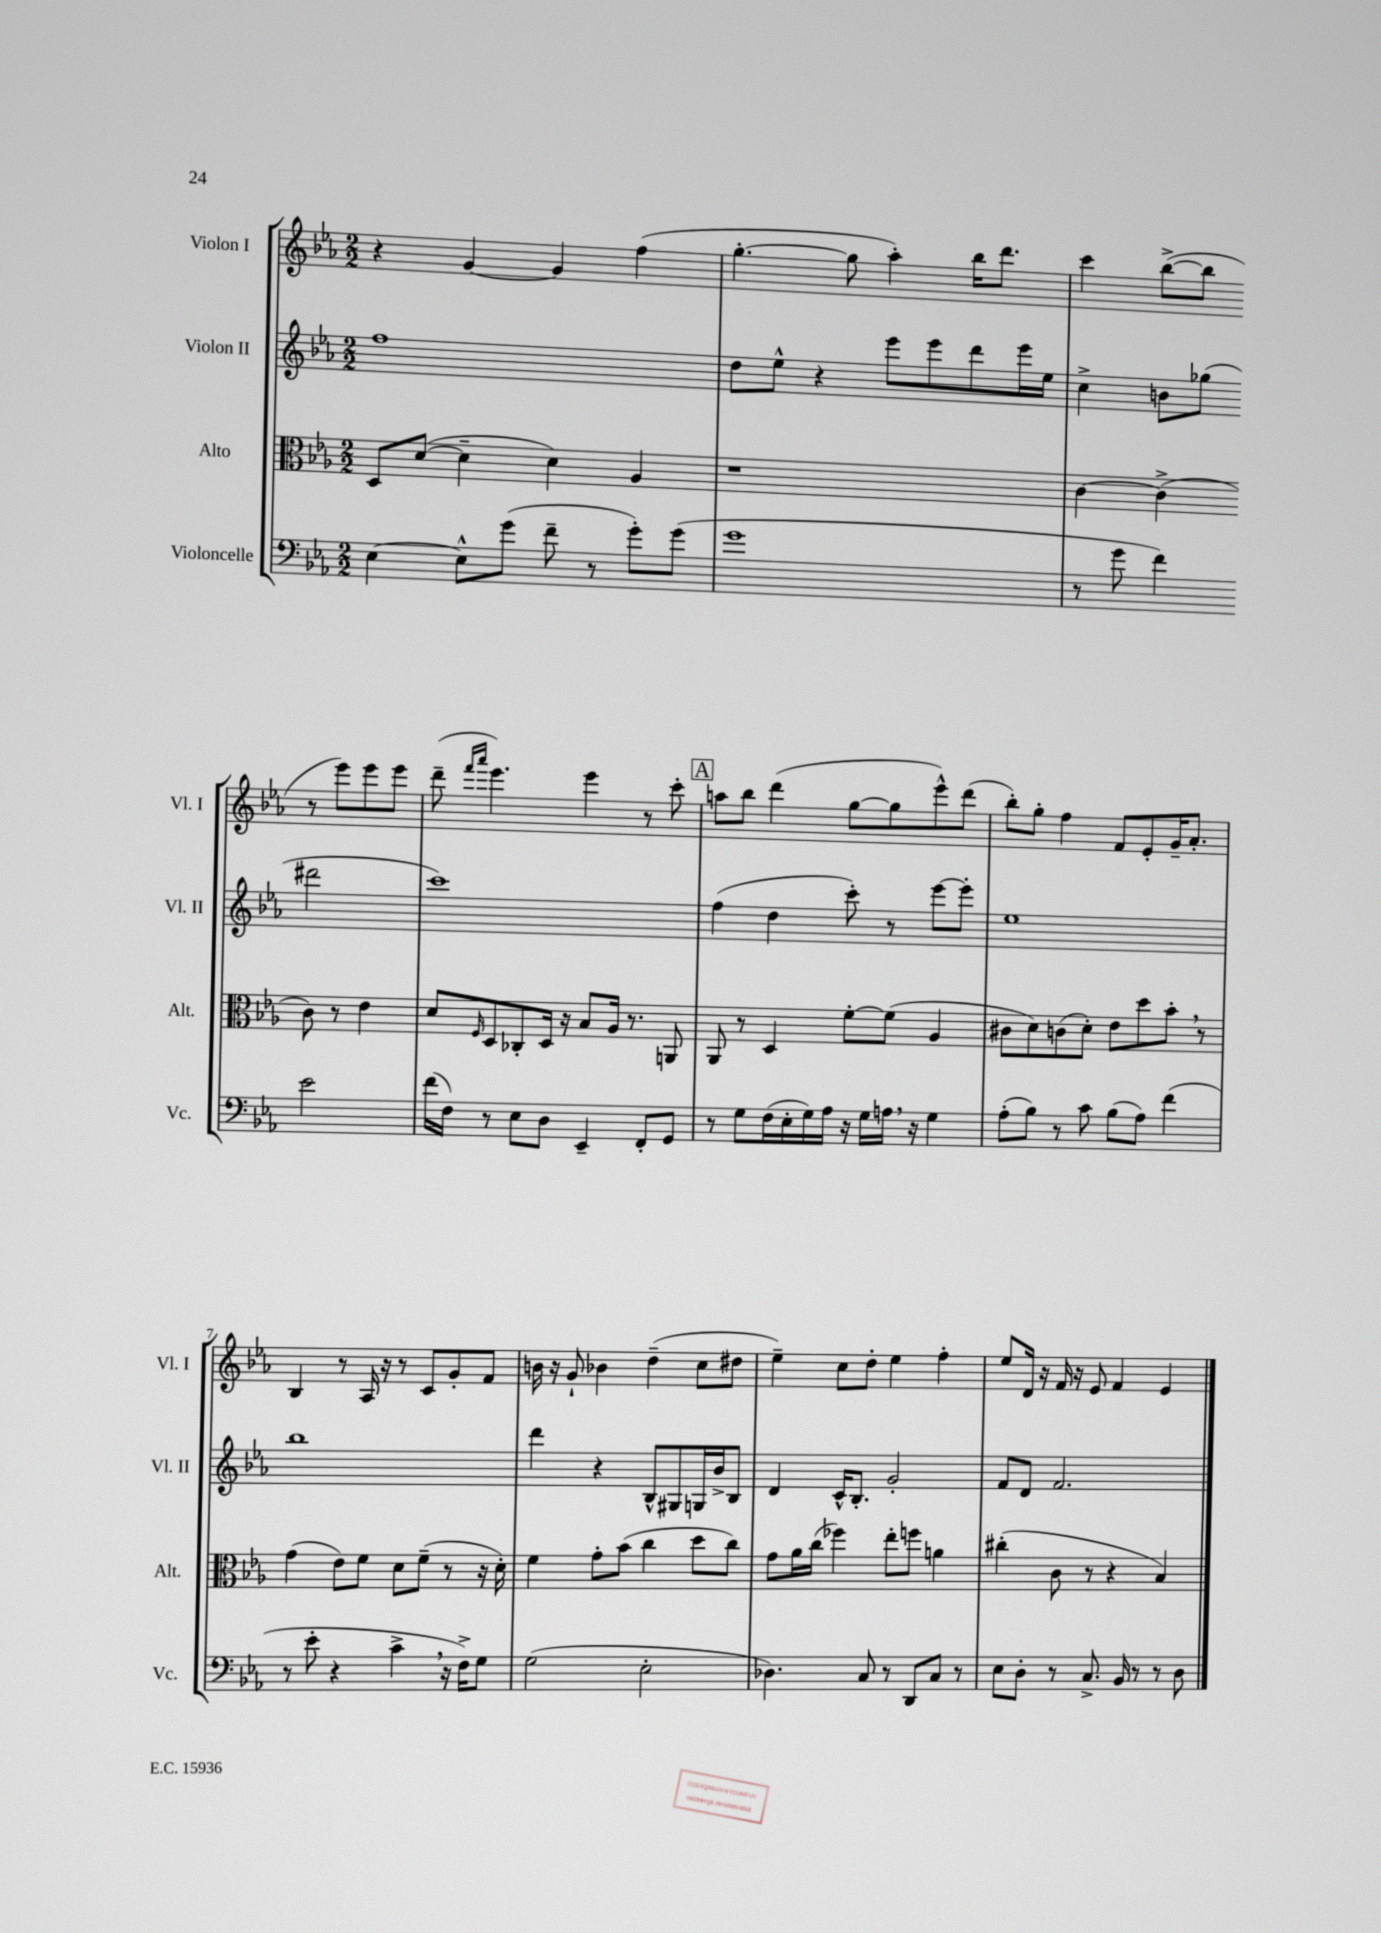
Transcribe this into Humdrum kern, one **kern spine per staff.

**kern	**kern	**kern	**kern
*part4	*part3	*part2	*part1
*staff4	*staff3	*staff2	*staff1
*I"Violoncelle	*I"Alto	*I"Violon II	*I"Violon I
*I'Vc.	*I'Alt.	*I'Vl. II	*I'Vl. I
*clefF4	*clefC3	*clefG2	*clefG2
*k[b-e-a-]	*k[b-e-a-]	*k[b-e-a-]	*k[b-e-a-]
*M2/2	*M2/2	*M2/2	*M2/2
=1	=1	=1	=1
[4E-\	8D/L	1ff	4r
.	([8d/J	.	.
8E-^^\L]	4d~\]	.	[4g/
(8g\J	.	.	.
8f~\	4d\)	.	4g/]
8r	.	.	.
8g'\L)	4A-/	.	(4ff\
(8g\J	.	.	.
=2	=2	=2	=2
1g	1r	8dd\L	[4.gg'\
.	.	8ee-^^\J	.
.	.	4r	.
.	.	.	8gg\]
.	.	8eee-\L	4aa-'\)
.	.	8eee-\	.
.	.	8ddd\	16bb-\KL
.	.	.	8.ddd\J
.	.	16eee-\L	.
.	.	16ee-\JJ	.
=3	=3	=3	=3
8r	[4c\	4cc^\	4ccc\
8g\	.	.	.
4f\)	(4c^\]	8bn\L	([8bb-^\L
.	.	(8gg-X\J	8bb-\J]
2e-\	8c\)	2ddd#X\	8r
.	8r	.	8eee-\L)
.	4e-\	.	8eee-\
.	.	.	8eee-\J
!!LO:LB:g=z
=4	=4	=4	=4
(16f\LL	8d/L	1ccc)	(8ddd~\
16F\JJ)	.	.	.
.	.	.	16qqfff/LL
.	16qqF/	.	16qqaaa-/JJ
8r	8D/	.	4.eee-\)
8E-\L	8C-X'/	.	.
8D\J	16D/Jk	.	.
.	16r	.	.
4EE-~/	8B-/L	.	4eee-\
.	16A-/Jk	.	.
.	8.r	.	.
8FF'/L	.	.	8r
8GG/J	8AAn/	.	8ccc'\
!!LO:REH:place=s1:t=A
=5	=5	=5	=5
8r	8AA-/	(4ff\	8aan\L
8G\L	8r	.	8bb-\J
(16F\L	4D/	4dd\	(4ddd\
16E-'\	.	.	.
16G\)	.	.	.
16A-\JJ	.	.	.
16r	[8f'\L	8ccc'\)	[8gg\L
16G\LL	.	.	.
16An,\JJ	(8f\J]	8r	8gg\]
16r	.	.	.
4G\	4A-/	[8eee-\L	8eee-^^\)
.	.	8eee-'\J]	(8ddd\J
=6	=6	=6	=6
(8A-'\L	8c#X\L	1ee-	8bb-'\L)
8B-\J)	8d\)	.	8gg'\J
8r	(8cn\	.	4ff\
8c\	8d'\J)	.	.
(8B-\L	8e-\L	.	8f/L
8A-\J)	8dd\	.	8e-'/
(4f\	8b-',\J	.	16g~/K
.	.	.	8.a-'/J
.	8r	.	.
!!LO:LB:g=z
=7	=7	=7	=7
8r	(4g\	1bb-	4B-/
8e-'\	.	.	.
4r	8e-\L)	.	8r
.	8f\J	.	16A-/
.	.	.	16r
4c^,\	8d\L	.	8r
.	(8f~\J	.	8c/L
16r	8r	.	8g'/
16F^\KL)	.	.	.
8G\J	16r	.	8f/J
.	16d'\)	.	.
=8	=8	=8	=8
(2G\	4f\	4ddd\	16bn\
.	.	.	16r
.	.	.	8g`/
.	8g'\L	4r	4b-X\
.	(8b-\J	.	.
2E-'\	4cc\	8B-^^/L	(4dd~\
.	.	8G#X/	.
.	8dd\L	16Gn/L	8cc\L
.	.	16b-^/J	.
.	8cc\J)	8B-/J	8dd#X\J
=9	=9	=9	=9
4.D-X\)	8g\L	4d/	4ee-~\)
.	16a-\L	.	.
.	(16cc\JJ	.	.
.	4ff-X\)	16c^^/KL	8cc\L
.	.	8.B-'/J	.
8C/	.	.	8dd'\J
8r	8ee-'\L	2g'/	4ee-\
8DD/L	8ffn\J	.	.
8C/J	4an\	.	4ff'\
8r	.	.	.
=10	=10	=10	=10
8E-\L	(4cc#X'\	8f/L	8ee-/L
8D'\J	.	8d/J	16d/Jk
.	.	.	16r
8r	8c\	2.f/	16f/
.	.	.	16r
8.C^/	8r	.	8e-/
.	4r	.	4f/
16BB-/	.	.	.
8r	.	.	.
8r	4B-/)	.	4e-/
8D\	.	.	.
==	==	==	==
*-	*-	*-	*-
